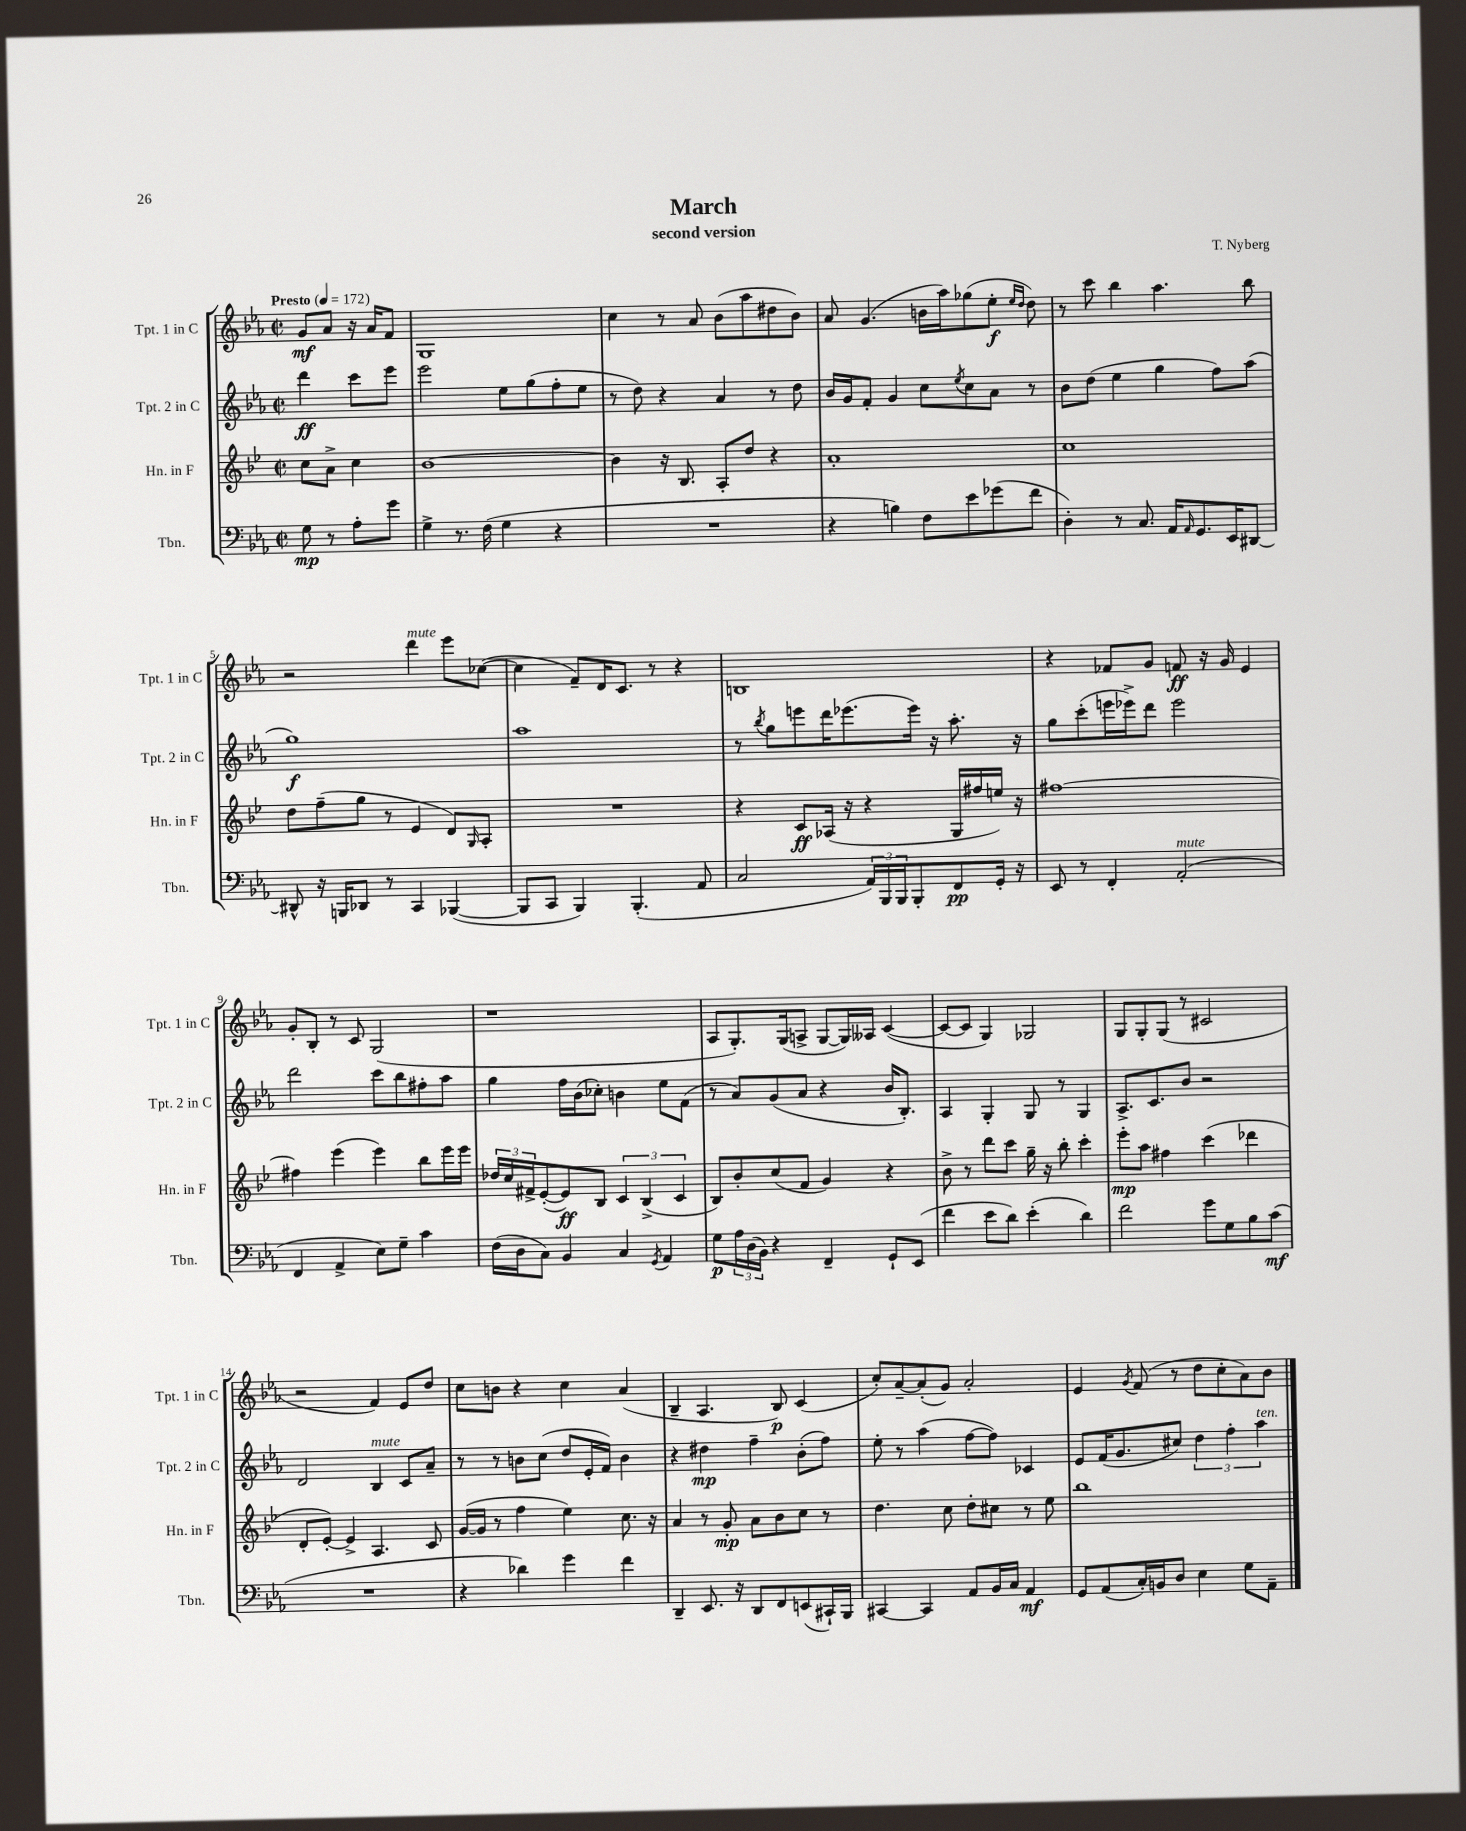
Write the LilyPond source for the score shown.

\header { title = "March" composer = "T. Nyberg" subtitle = "second version" }
<<
\new StaffGroup <<
\new Staff = "s0" \with { instrumentName = "Tpt. 1 in C" shortInstrumentName = "Tpt. 1 in C" } {
    \clef treble \key ees \major \defaultTimeSignature \time 2/2 \partial 2 \tempo "Presto" 4 = 172
    g'8\mf aes'8 r16 aes'16 f'8 |
    g1 |
    c''4 r8 aes'8 bes'8( aes''8 dis''8 bes'8) |
    aes'8 g'4.( b'16 aes''16) ges''8( ees''8-.\f \grace { ees''16 d''16 } d''8) |
    r8 c'''8 bes''4 aes''4. bes''8 |
    r2 d'''4^\markup { \italic "mute" } ees'''8 ces''8~( |
    ces''4 f'8--) d'16 c'8. r8 r4 |
    b1 |
    r4 fes'8 g'8 f'8\ff r16 g'16 ees'4 |
    g'8-. bes8-. r8 c'8 g2( |
    r1 |
    aes8 g8.-.) g16( a8-> g8~ g16) aeses16 c'4~( |
    c'8~ c'8 g4) ges2 |
    g8 g8-. g8( r8 cis'2 |
    r2 f'4) ees'8 d''8 |
    c''8 b'8 r4 c''4 aes'4( |
    bes4-- aes4. bes8\p) c'4( |
    c''8-.) aes'8~-- aes'8-.( g'8) aes'2-. |
    ees'4 \acciaccatura { g'8 } f'8( r8 d''8 c''8-. aes'8) bes'8 \bar "|." |
}
\new Staff = "s1" \with { instrumentName = "Tpt. 2 in C" shortInstrumentName = "Tpt. 2 in C" } {
    \clef treble \key ees \major \defaultTimeSignature \time 2/2 \partial 2
    d'''4\ff c'''8 ees'''8 |
    ees'''2 ees''8 g''8( f''8-. ees''8 |
    r8 d''8) r4 aes'4 r8 d''8 |
    bes'16 g'16 f'8-. g'4 c''8 \acciaccatura { ees''8 } c''8 aes'8 r8 |
    bes'8 d''8( ees''4 g''4 f''8) aes''8( |
    g''1\f) |
    aes''1 |
    r8 \acciaccatura { bes''8 } g''8 e'''8 d'''16 ees'''8.( ees'''16) r16 aes''8.-. r16 |
    g''8 c'''8-.( e'''16 ees'''16->) d'''8 ees'''2 |
    d'''2 c'''8 bes''8 fis''8-. aes''8 |
    g''4 f''16 bes'16( ces''8-.) b'4 ees''8 f'8( |
    r8 aes'8) g'8( aes'8 r4 bes'16 bes8.-.) |
    aes4 g4-. g8 r8 g4 |
    aes8.-> c'8. bes'8 r2 |
    d'2 bes4^\markup { \italic "mute" } c'8 aes'8-- |
    r8 r8 b'8 c''8( d''8 ees'16-. f'16) b'4 |
    r4 dis''4\mp f''4-- bes'8-.( f''8) |
    ees''8-. r8 aes''4( f''8~ f''8) ces'4 |
    ees'8 f'16( g'8. cis''8) \tuplet 3/2 { d''4 f''4-. aes''4^\markup { \italic "ten." } } \bar "|." |
}
\new Staff = "s2" \with { instrumentName = "Hn. in F" shortInstrumentName = "Hn. in F" } {
    \clef treble \key bes \major \defaultTimeSignature \time 2/2 \partial 2
    c''8 a'8-> c''4 |
    bes'1~ |
    bes'4 r16 bes8. a8-. d''8 r4 |
    a'1-. |
    c''1 |
    d''8 f''8--( g''8 r8 ees'4 d'8) \grace { g16 } a8-. |
    R1 |
    r4 c'8\ff aes16( r16 r4 g16 fis''16 e''16) r16 |
    fis''1~ |
    fis''4 ees'''4( ees'''4) bes''8 ees'''16 ees'''16 |
    \tuplet 3/2 { des''16 c''16 fis'16-> } ees'8~-.( ees'8\ff) bes8 \tuplet 3/2 { c'4 bes4->( c'4 } |
    bes8) bes'8-. c''8( f'8 g'4) r4 |
    bes'8-> r8 d'''8 c'''8 g''16-- r16 bes''8-. c'''4-. |
    ees'''8-.\mp a''8 fis''4 c'''4( des'''4 |
    d'8-. ees'8~-.) ees'4-> a4. c'8 |
    g'16~( g'16 r8 f''4 ees''4) c''8. r16 |
    a'4 r8 g'8-.\mp a'8 bes'8 c''8 r8 |
    d''4. c''8 d''8-. cis''8 r8 ees''8 |
    bes''1 \bar "|." |
}
\new Staff = "s3" \with { instrumentName = "Tbn." shortInstrumentName = "Tbn." } {
    \clef bass \key ees \major \defaultTimeSignature \time 2/2 \partial 2
    g8\mp r8 aes8-. g'8 |
    g4-> r8. f16( g4 r4 |
    R1 |
    r4 b4) f8 ees'8 ges'8( f'8 |
    d4-.) r8 c8. aes,16 \grace { aes,16 } g,8. ees,16 dis,8~ |
    dis,8-^ r16 b,,16 des,8 r8 c,4 bes,,4~( |
    bes,,8 c,8 bes,,4) bes,,4.-.( aes,8 |
    c2 \tuplet 3/2 { aes,16) bes,,16 bes,,16 } bes,,8-. f,8\pp g,16-. r16 |
    ees,8 r8 f,4-. aes,2-.^\markup { \italic "mute" }( |
    f,4 aes,4-> ees8) g8-- c'4 |
    f16( d16 c8) bes,4 c4 \acciaccatura { g,8 } aes,4 |
    g8\p \tuplet 3/2 { aes16 d16( bes,16) } r4 f,4-- g,8-! ees,8( |
    f'4 ees'8 d'8) ees'4-.( d'4) |
    f'2 g'8 g8 bes8 c'8\mf( |
    R1 |
    r4 des'4) g'4 f'4 |
    d,4-- ees,8. r16 d,8 f,8 e,8( cis,16-!) bes,,16 |
    cis,4~ cis,4 aes,8 bes,16 c16 aes,4\mf |
    g,8 aes,8( c16-.) b,16 d8 ees4 g8 aes,8-- \bar "|." |
}
>>
>>
